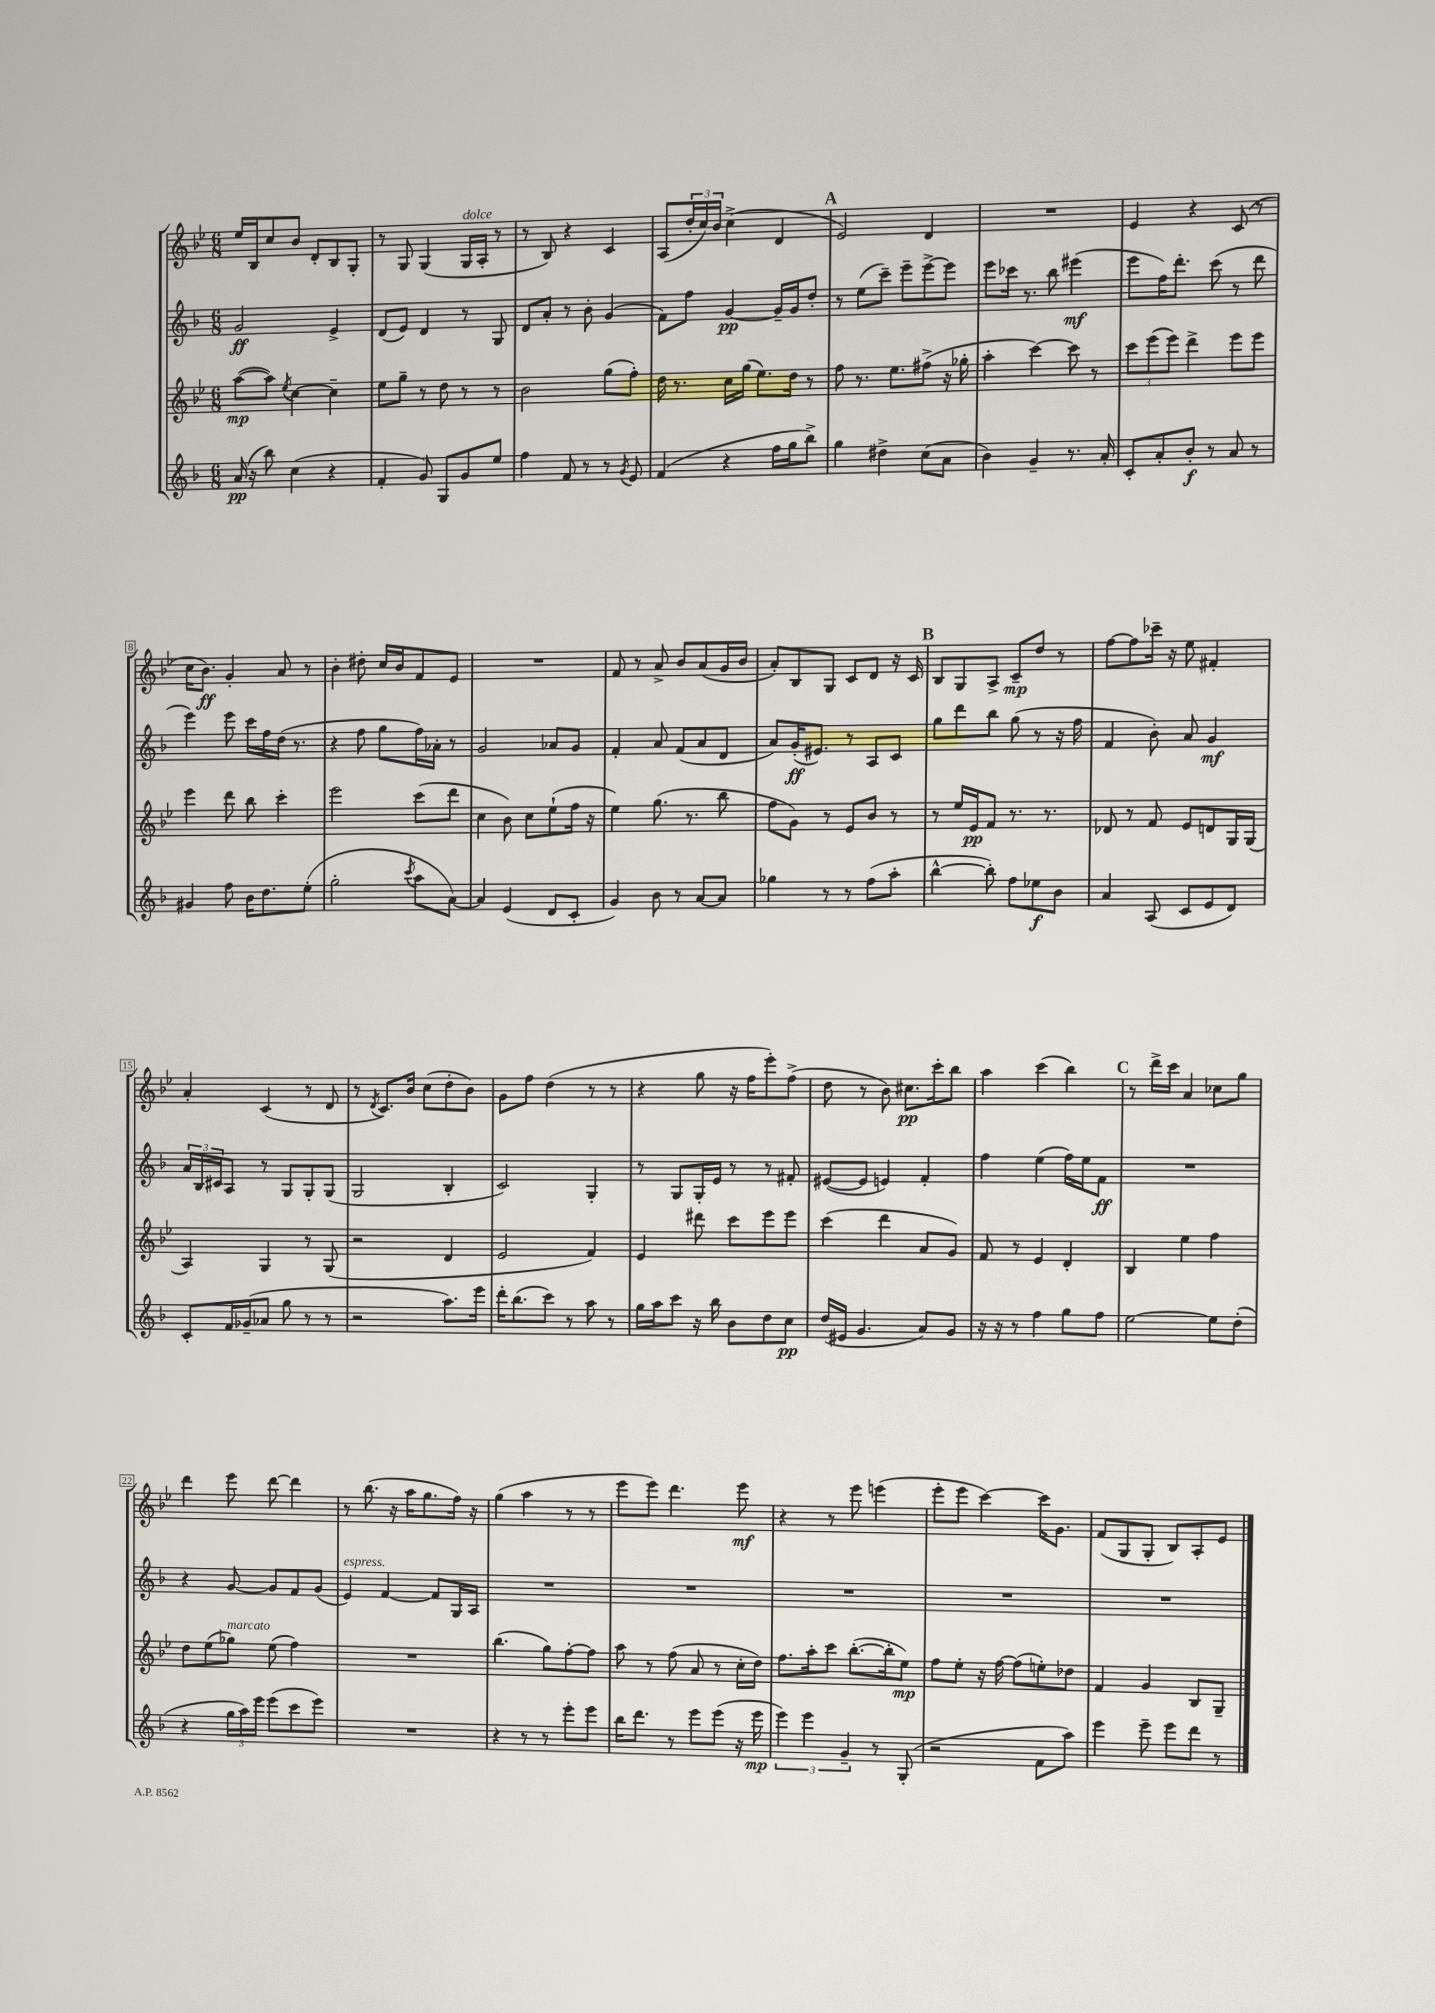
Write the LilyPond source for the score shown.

<<
\new StaffGroup <<
\new Staff = "s0" {
    \clef treble \key bes \major \numericTimeSignature \time 6/8
    ees''16 bes16 c''8 bes'8 d'8-. bes8 g8-. |
    r8 g8 g4( g16^\markup { \italic "dolce" } a16-. r8 |
    r8 bes8) r4 c'4 |
    a8( \tuplet 3/2 { d''16-. c''16) bes'16 } c''4->( d'4 |
    \mark \markup { \bold "A" } ees'2) d'4 |
    R2. |
    ees'4 r4 c'8( r8 |
    c''16 bes'8.\ff) g'4-. a'8 r8 |
    bes'4-. dis''8-. c''16 bes'16 f'8 ees'8 |
    R2. |
    f'8 r8 a'8-> bes'8 a'8( g'16 bes'16 |
    a'8-.) bes8 g8 c'8 d'8 r16 c'16 |
    \mark \markup { \bold "B" } bes8 g8 a8-> c'8--\mp d''8 r8 |
    f''8~ f''8 ces'''16-- r16 ees''8 fis'4-. |
    a'4-. c'4( r8 d'8 |
    r8 \acciaccatura { d'8 } c'8.) bes'16 c''8( d''8-. bes'8) |
    g'8 f''8 d''4( r8 r8 |
    r4 g''8 r16 f''16 ees'''8-.) f''8->( |
    d''8 r8 bes'8) cis''8.\pp c'''16-. bes''8 |
    a''4 c'''4( bes''4) |
    \mark \markup { \bold "C" } r8 d'''16-> c'''16 a'4 ces''8 g''8 |
    d'''4 ees'''8 d'''8~ d'''4 |
    r8 bes''8.( r16 a''16 g''8. f''16) r16 |
    g''4( a''4 r8 r8 |
    ees'''8 ees'''8) d'''4. ees'''8\mf |
    r4 r8 ees'''8 e'''4( |
    ees'''8-. ees'''8 c'''4~) c'''16 g'8. |
    f'8( g8 g8-. bes8) a8-. ees'8 \bar "|." |
}
\new Staff = "s1" {
    \clef treble \key f \major \numericTimeSignature \time 6/8
    g'2\ff e'4-> |
    d'8( e'8) d'4 r8 g8 |
    d'8 a'8-. r8 bes'8-. g'4( |
    f'8) f''8 g'4~\pp g'16-- g'16 d''8-. |
    \mark \markup { \bold "A" } r8 e''8( c'''8--) e'''8-- e'''8~-> e'''8 |
    e'''8 ces'''16 r8. bes''8 eis'''4\mf( |
    e'''8 f''16) d'''8.-. c'''8( r8 d'''8 |
    e'''4) e'''8 c'''16 f''16 d''16( r8. |
    r4 f''8 g''8 f''16) aes'16-. r8 |
    g'2 aes'8 g'8 |
    f'4-. a'8 f'8( a'8 d'8 |
    a'8) g'16-.\ff( eis'8.) r8 a8 c'8 |
    \mark \markup { \bold "B" } g''8 d'''8 bes''8 g''8( r8 r16 f''16 |
    f'4 bes'8-.) a'8 g'4\mf |
    \tuplet 3/2 { a'16 bes16 cis'16 } a8 r8 g8 g8-. g8( |
    g2 bes4-. |
    c'2) g4-. |
    r8 g8 g16-. e'16 r8 r8 fis'8-. |
    eis'8~( eis'8 e'4) f'4-. |
    f''4 e''4( f''16) e''16 f'8\ff |
    \mark \markup { \bold "C" } R2. |
    r4 g'8~ g'8 f'8 g'8( |
    e'4^\markup { \italic "espress." }) f'4~ f'8 g16 a16 |
    R2. |
    R2. |
    R2. |
    R2. |
    R2. \bar "|." |
}
\new Staff = "s2" {
    \clef treble \key bes \major \numericTimeSignature \time 6/8
    a''8~\mp( a''8) \acciaccatura { ees''8 } c''4~ c''4-- |
    ees''8 g''8-- r8 d''8 r8 r8 |
    bes'2 g''8( f''8-.) |
    d''16 r8. c''16 g''16( ees''8.) d''16 r8 |
    \mark \markup { \bold "A" } f''8 r8. ees''8. fis''8->( r16 ges''16-. |
    a''4-. c'''4~) c'''8 r8 |
    \tuplet 3/2 { c'''8 ees'''8( ees'''8) } d'''4-> ees'''8 ees'''8 |
    ees'''4 d'''8 bes''8 c'''4-. |
    ees'''2 c'''8( d'''8 |
    c''4 bes'8) c''8 ees''8-!( f''16 r16 |
    ees''4) g''8.( r8. bes''8 |
    f''8 g'8) r8 ees'8 bes'8 r8 |
    \mark \markup { \bold "B" } r8 ees''16 ees'16\pp f'8 r8. r8. |
    des'8 r8 f'8 ees'8 d'8 g16 g16( |
    a4) g4 r8 g8( |
    r2 d'4 |
    ees'2 f'4) |
    ees'4 dis'''8 c'''8 ees'''8 ees'''8 |
    c'''4( d'''4 a'8 g'8) |
    f'8 r8 ees'4 d'4-. |
    \mark \markup { \bold "C" } bes4 ees''4 f''4 |
    d''8 ees''8( ges''8^\markup { \italic "marcato" }) ees''8( f''4) |
    R2. |
    bes''4.( g''8) f''8~-. f''8 |
    a''8 r8 f''8( a'8 r8 c''16-. d''16) |
    f''8. a''16-. c'''8 bes''8.~-.( bes''16-. ees''8\mp) |
    f''8 ees''8-. r16 f''16~ f''8( e''8-.) des''8 |
    f'4 g'4 bes8 g8-- \bar "|." |
}
\new Staff = "s3" {
    \clef treble \key f \major \numericTimeSignature \time 6/8
    a'16\pp( r16 bes''8) c''4( r4 |
    f'4-. g'8) g8 g'8 e''8 |
    f''4 f'8 r8 r8 \acciaccatura { g'8 } e'8 |
    f'4( r4 f''16 g''16 bes''8->) |
    \mark \markup { \bold "A" } g''4 dis''4-> c''8( a'8 |
    bes'4) g'4-- r8. a'16-. |
    c'8-. a'8-. bes'8-.\f r8 a'8 r8 |
    gis'4 f''8 bes'16 d''8. e''8-.( |
    g''2-. \acciaccatura { c'''8 } a''8 a'8~) |
    a'4 e'4( d'8 c'8-. |
    g'4) bes'8 r8 a'8~ a'8 |
    ges''4 r8 r8 f''8( a''8-. |
    \mark \markup { \bold "B" } bes''4~-^ bes''8-.) f''8 ees''8\f bes'8 |
    a'4 a8( c'8 e'8 d'8) |
    c'8-. f'16 ges'16--( aes'8 g''8 r8 r8 |
    r2 a''8.) e'''16 |
    d'''16-. bes''8.( c'''8) r8 a''8 r8 |
    g''16 a''16 c'''8 r16 bes''16 bes'8 d''8 c''8\pp |
    d''16( eis'16 g'4. a'8) g'8 |
    r16 r16 r8 f''4 g''8 f''8 |
    \mark \markup { \bold "C" } e''2~ e''8 d''8-.( |
    r4 \tuplet 3/2 { g''16 a''16) e'''16 } e'''8( c'''8 e'''8) |
    R2. |
    r4 r8 r8 e'''8-. e'''8 |
    bes''16 d'''8. r8 e'''8 e'''8( r16 e'''16\mp |
    \tuplet 3/2 { e'''4) e'''4 g'4-- } r8 g8-.( |
    r2 f'8 a''8) |
    e'''4 e'''8-- e'''8 d'''8 r8 \bar "|." |
}
>>
>>
\layout { \context { \Score \override BarNumber.stencil = #(make-stencil-boxer 0.1 0.3 ly:text-interface::print) } }
